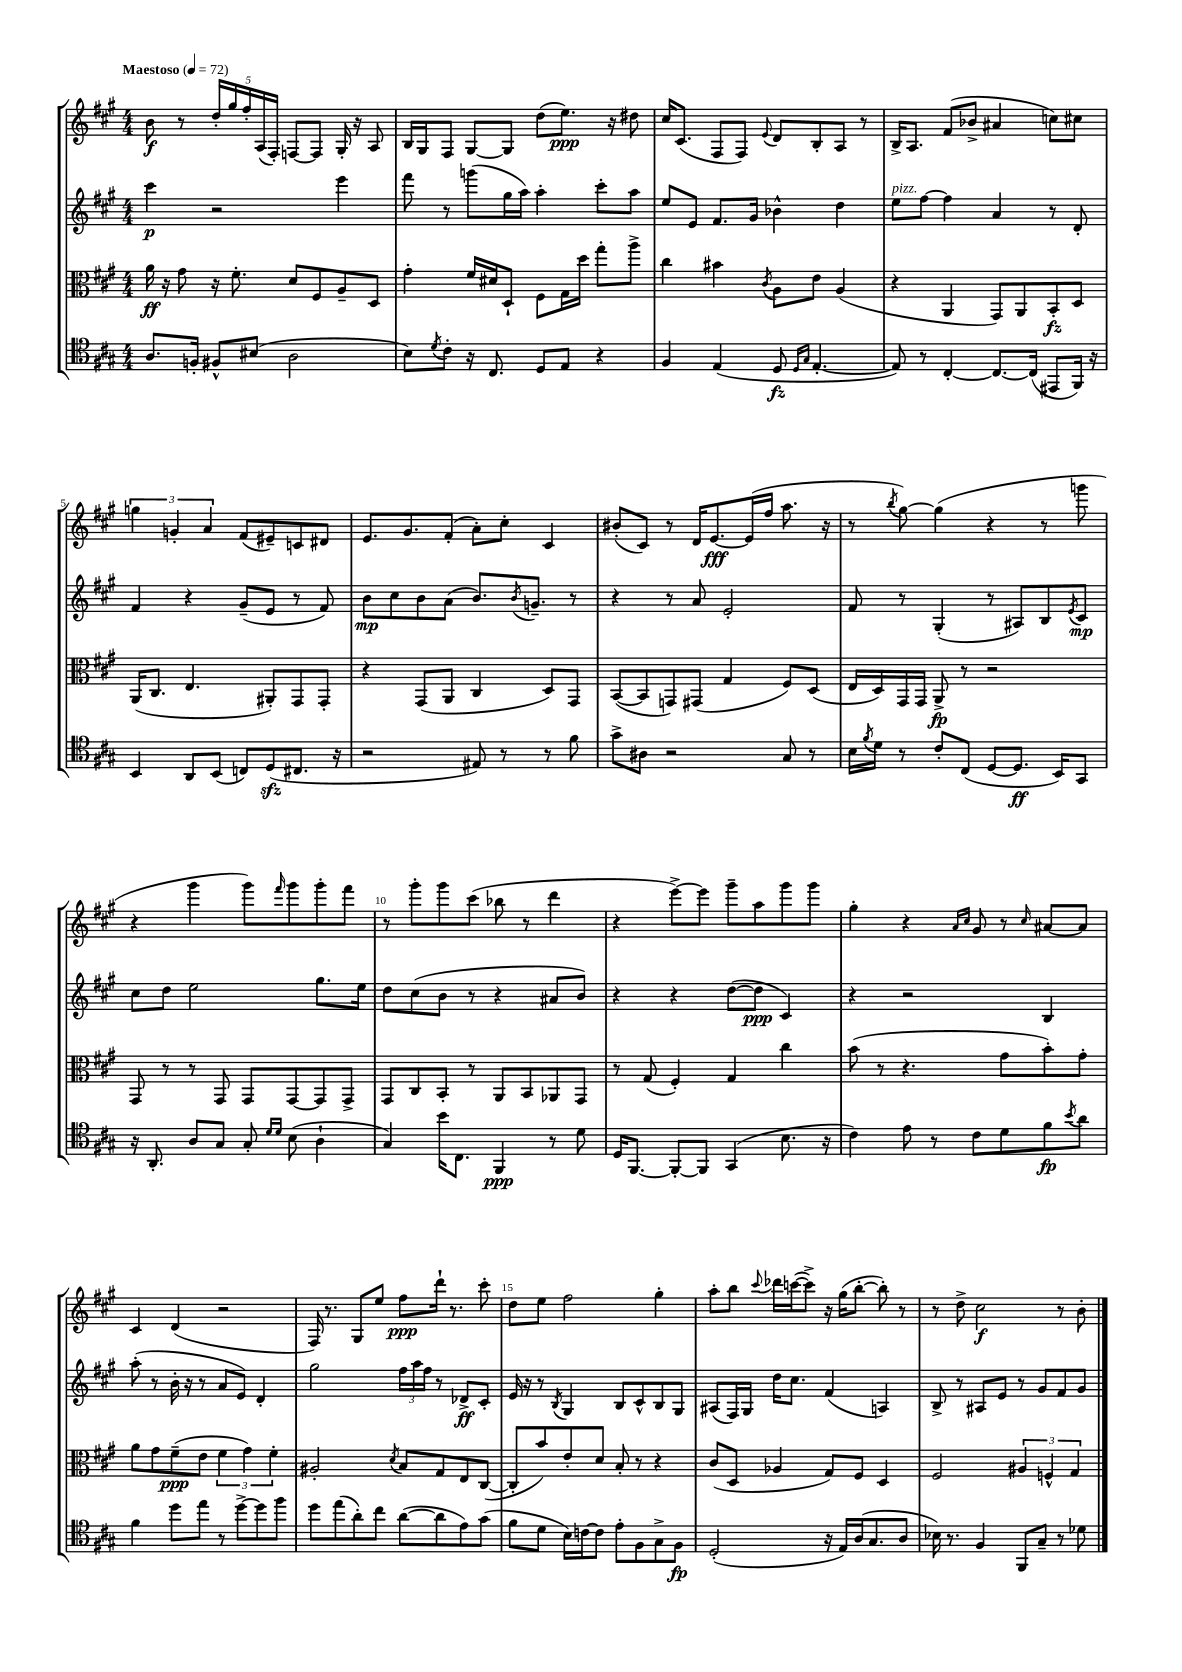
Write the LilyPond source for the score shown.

<<
\new StaffGroup <<
\new Staff = "s0" {
    \clef treble \key a \major \numericTimeSignature \time 4/4 \tempo "Maestoso" 4 = 72
    b'8\f r8 \tuplet 5/4 { d''16-. gis''16 fis''16-. a16( fis16-.) } f8~ f8 gis16-. r16 a8 |
    b16 gis16 fis8 gis8~ gis8 d''8( e''8.\ppp) r16 dis''8 |
    cis''16 cis'8.( fis8 fis8) \appoggiatura { e'8 } d'8 b8-. a8 r8 |
    b16-> a8. fis'8( bes'8-> ais'4 c''8) cis''8 |
    \tuplet 3/2 { g''4 g'4-. a'4 } fis'8( eis'8--) c'8 dis'8 |
    e'8. gis'8. fis'8-.( a'8-.) cis''8-. cis'4 |
    bis'8-.( cis'8) r8 d'16 e'8.~\fff e'16( fis''16 a''8. r16 |
    r8 \acciaccatura { b''8 } gis''8~) gis''4( r4 r8 g'''8 |
    r4 gis'''4 gis'''8) \grace { fis'''16 } gis'''8 gis'''8-. fis'''8 |
    r8 gis'''8-. gis'''8 cis'''8( bes''8 r8 d'''4 |
    r4 e'''8~->) e'''8 gis'''8-- a''8 gis'''8 gis'''8 |
    gis''4-. r4 \grace { a'16 cis''16 } gis'8 r8 \grace { cis''16 } ais'8~ ais'8 |
    cis'4 d'4( r2 |
    fis16) r8. gis8 e''8 fis''8\ppp d'''16-! r8. cis'''8-. |
    d''8 e''8 fis''2 gis''4-. |
    a''8-. b''8 \appoggiatura { cis'''8 } des'''16 c'''16~( c'''8->) r16 gis''16( b''8~-. b''8-.) r8 |
    r8 d''8-> cis''2\f r8 b'8-. \bar "|." |
}
\new Staff = "s1" {
    \clef treble \key a \major \numericTimeSignature \time 4/4
    cis'''4\p r2 e'''4 |
    fis'''8 r8 g'''8( gis''16 a''16) a''4-. cis'''8-. a''8 |
    e''8 e'8 fis'8. gis'16 bes'4-^ d''4 |
    e''8^\markup { \italic "pizz." } fis''8~ fis''4 a'4 r8 d'8-. |
    fis'4 r4 gis'8--( e'8 r8 fis'8) |
    b'8\mp cis''8 b'8 a'8( b'8.) \acciaccatura { b'8 } g'8.-- r8 |
    r4 r8 a'8 e'2-. |
    fis'8 r8 gis4-.( r8 ais8) b8 \acciaccatura { e'8 } cis'8\mp |
    cis''8 d''8 e''2 gis''8. e''16 |
    d''8 cis''8( b'8 r8 r4 ais'8 b'8) |
    r4 r4 d''8~( d''8\ppp cis'4) |
    r4 r2 b4 |
    a''8-.( r8 b'16-. r16 r8 a'8 e'8) d'4-. |
    gis''2 \tuplet 3/2 { fis''16 a''16 fis''16 } r8 des'8->\ff cis'8-. |
    e'16 r16 r8 \acciaccatura { b8 } gis4 b8 cis'8-^ b8 gis8 |
    ais8( fis16) gis16 d''16 cis''8. fis'4( a4) |
    b8-> r8 ais8 e'8 r8 gis'8 fis'8 gis'8 \bar "|." |
}
\new Staff = "s2" {
    \clef alto \key a \major \numericTimeSignature \time 4/4
    a'16\ff r16 gis'8 r16 fis'8.-. d'8 fis8 a8-- d8 |
    gis'4-. fis'16 dis'16 d8-! fis8 gis16 d''16 gis''8-. a''8-> |
    cis''4 bis'4 \acciaccatura { cis'8 } a8 e'8 a4( |
    r4 a,4 gis,8) a,8 b,8-.\fz d8 |
    a,16( cis8. e4. ais,8-.) gis,8 gis,8-. |
    r4 gis,8( a,8 cis4 d8) gis,8 |
    b,8~( b,8 g,8) gis,8( gis4 fis8) d8( |
    e16 d16) gis,16 gis,16 a,8->\fp r8 r2 |
    gis,8 r8 r8 gis,8 gis,8 gis,8~ gis,8 gis,8-> |
    gis,8 cis8 b,8-. r8 a,8 b,8 aes,8 gis,8 |
    r8 gis8( fis4-.) gis4 cis''4 |
    b'8( r8 r4. gis'8 b'8-.) gis'8-. |
    a'8 gis'8 fis'8--\ppp( e'8 \tuplet 3/2 { fis'4 gis'4) fis'4-. } |
    ais2-. \acciaccatura { d'8 } b8 gis8 e8 cis8~( |
    cis8-. b'8) e'8-. d'8 b8-. r8 r4 |
    cis'8( d8 aes4 gis8) fis8 d4 |
    fis2 \tuplet 3/2 { ais4 f4-^ gis4 } \bar "|." |
}
\new Staff = "s3" {
    \clef tenor \key a \major \numericTimeSignature \time 4/4
    a8. f16-. fis8-^ bis8( a2 |
    b8) \acciaccatura { d'8 } cis'8-. r16 cis8. d8 e8 r4 |
    fis4 e4( d8\fz \grace { d16 gis16 } e4.~-. |
    e8) r8 cis4~-. cis8.~ cis16( eis,8 fis,16) r16 |
    b,4 a,8 b,8( c8) d8\sfz( cis8. r16 |
    r2 eis8) r8 r8 fis'8 |
    gis'8-> ais8 r2 gis8 r8 |
    b16 \acciaccatura { fis'8 } d'16 r8 cis'8-. cis8( d8~ d8.\ff b,16) gis,8 |
    r16 a,8.-. a8 gis8 gis8-. \grace { d'16 d'16 } b8( a4-! |
    gis4) b'16 cis8. fis,4\ppp r8 d'8 |
    d16 fis,8.~ fis,8~-. fis,8 gis,4( b8. r16 |
    cis'4) e'8 r8 cis'8 d'8 fis'8\fp \acciaccatura { b'8 } a'8 |
    fis'4 d''8 e''8 r8 d''8~-> d''8 fis''8 |
    d''8 e''8( a'8-.) cis''8 a'8~( a'8 e'8) gis'8( |
    fis'8 d'8 b16) c'16~ c'8 e'8-. fis8 gis8-> fis8\fp |
    d2-.( r16 e16) a16( gis8. a8 |
    bes16) r8. fis4 fis,8 gis8-- r8 des'8 \bar "|." |
}
>>
>>
\layout { \context { \Score \override BarNumber.break-visibility = ##(#f #t #t) barNumberVisibility = #(every-nth-bar-number-visible 5) } }
